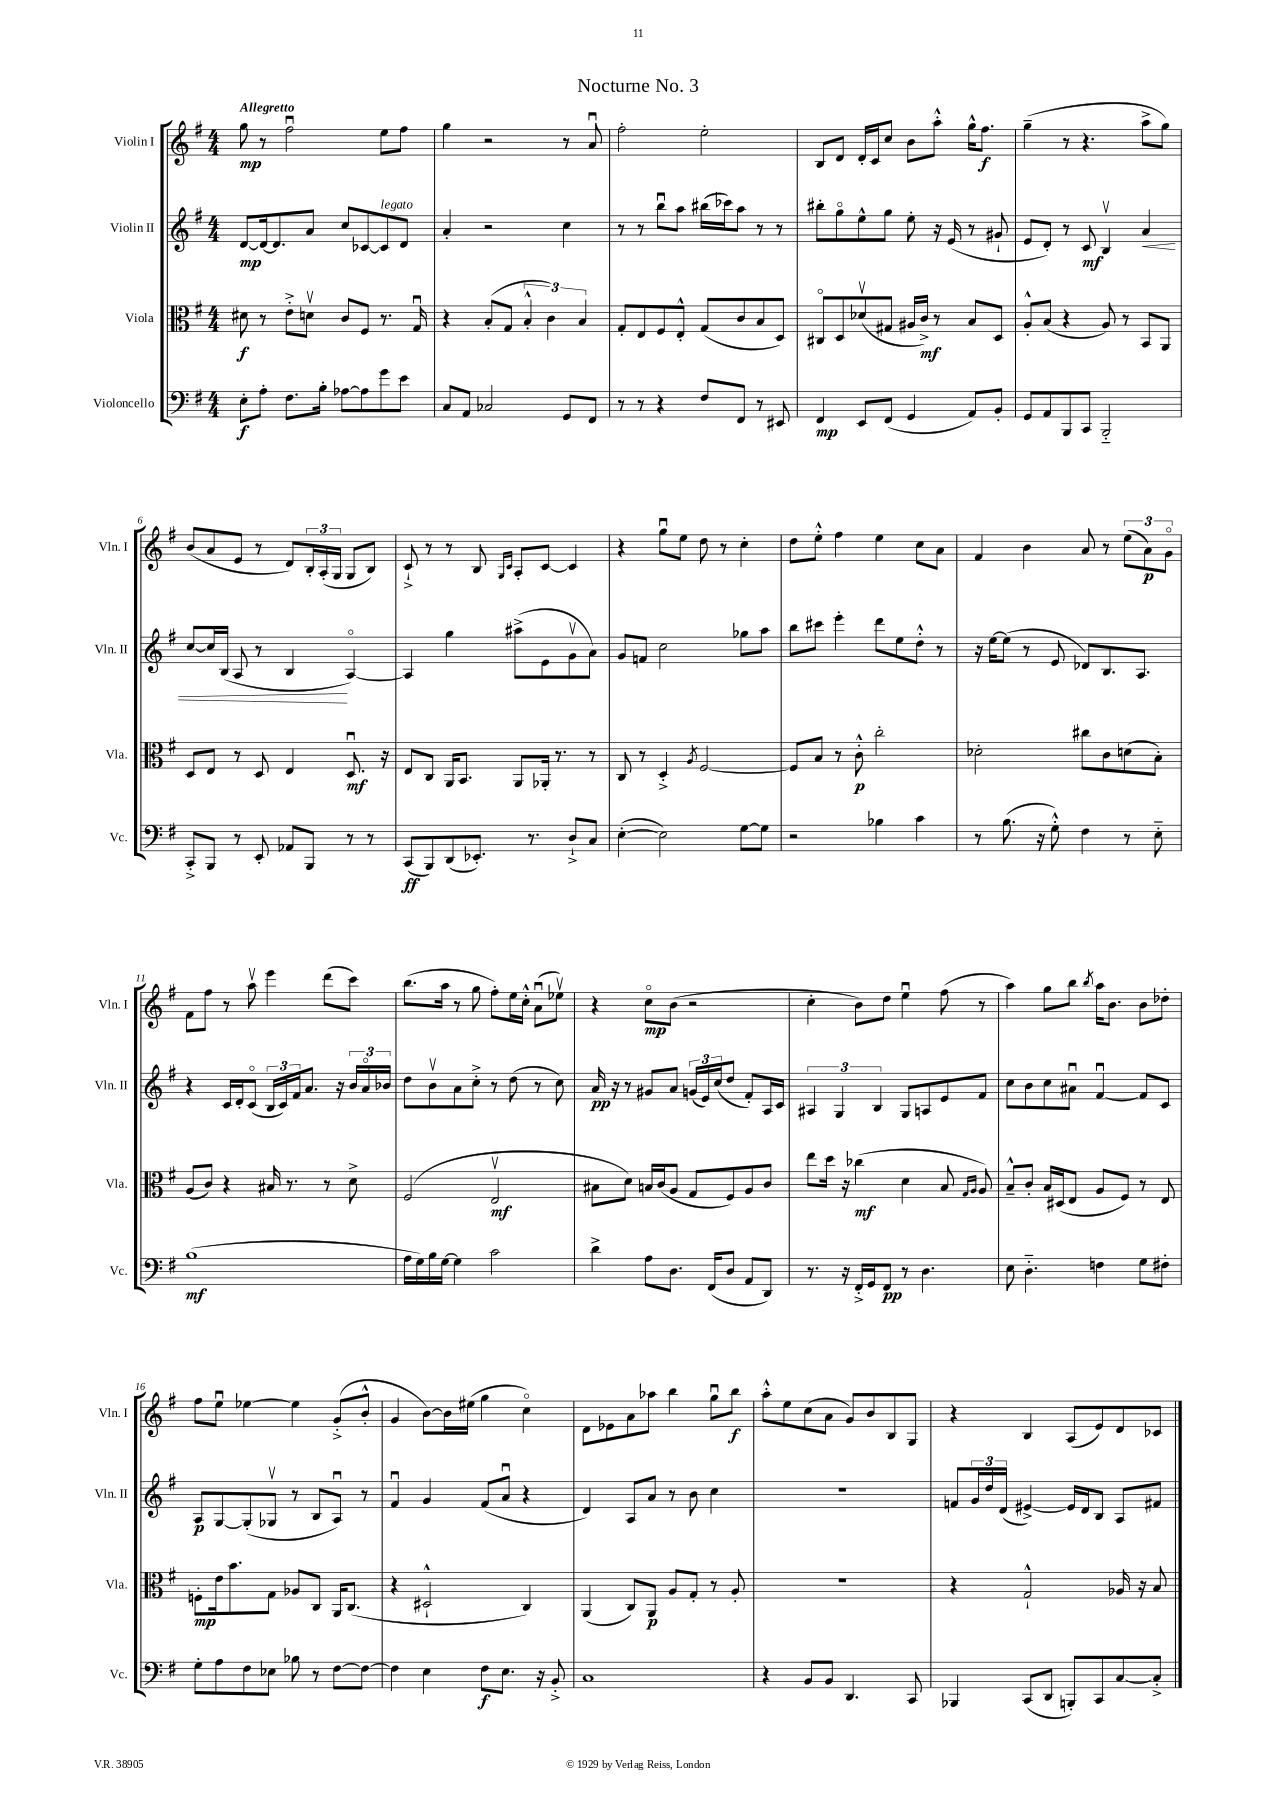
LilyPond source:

\header { title = "Nocturne No. 3" }
<<
\new StaffGroup <<
\new Staff = "s0" \with { instrumentName = "Violin I" shortInstrumentName = "Vln. I" } {
    \clef treble \key g \major \numericTimeSignature \time 4/4 \tempo "Allegretto"
    g''8\mp r8 fis''2\downbow e''8 fis''8 |
    g''4 r2 r8 a'8\downbow |
    fis''2-. e''2-. |
    b8 d'8 d'16-. c'16 c''8 b'8 a''8-.-^ g''16-^ fis''8.\f |
    g''4--( r8 r4. a''8-> g''8) |
    b'8( a'8 e'8 r8 d'8) \tuplet 3/2 { b16-. a16-.( g16 } g8 b8) |
    c'8-!-> r8 r8 b8 \grace { g16 c'16 } a8-. c'8~ c'4 |
    r4 g''8\downbow e''8 d''8 r8 c''4-. |
    d''8 e''8-.-^ fis''4 e''4 c''8 a'8 |
    fis'4 b'4 a'8 r8 \tuplet 3/2 { e''8( a'8\p) g'8\flageolet } |
    fis'8 fis''8 r8 a''8\upbow e'''4 d'''8( c'''8) |
    b''8.( a''16 r8 g''8 fis''8-.) e''16 c''16-.-^ a'8\downbow( ees''8\upbow) |
    r4 c''8\flageolet\mp b'8( r2 |
    c''4-. b'8) d''8 e''4\downbow fis''8( r8 |
    a''4) g''8 b''8 \acciaccatura { b''8 } a''16 b'8. b'8 des''8-. |
    fis''8 e''8\downbow ees''4~ ees''4 g'8-.->( b'8-.-^ |
    g'4 b'8~) b'16 eis''16( g''4 c''4\flageolet) |
    d'8 ees'8 a'8 aes''8 b''4 g''8\downbow b''8\f |
    a''8-.-^ e''8 c''8( a'8 g'8) b'8 b8 g8 |
    r4 b4 a8( e'8) d'8 ces'8 \bar "|." |
}
\new Staff = "s1" \with { instrumentName = "Violin II" shortInstrumentName = "Vln. II" } {
    \clef treble \key g \major \numericTimeSignature \time 4/4
    d'8~\mp d'16~ d'8. a'8 c''8 ces'8~ ces'8^\markup { \italic "legato" } d'8 |
    a'4-. r2 c''4 |
    r8 r8 b''8\downbow a''8 bis''16( ces'''16) a''8 r8 r8 |
    bis''8-. g''8\flageolet e''8-^ g''8 e''8-. r16 e'16( r8 gis'8-! |
    e'8 d'8-.) r8 c'8\mf b4\upbow a'4\< |
    c''8~ c''16 b16( a8 r8 b4\! a4~\flageolet) |
    a4 g''4 ais''8->( e'8 g'8\upbow a'8) |
    g'8 f'8 c''2 ges''8 a''8 |
    b''8 cis'''8 e'''4-. d'''8 e''8 d''8-.-^ r8 |
    r16 e''16~ e''8( r8 e'8 des'8) b8. a8. |
    r4 c'16 d'16-. c'8\flageolet( \tuplet 3/2 { b16 c'16) fis'16 } a'8. r16 \tuplet 3/2 { b'16 a'16\flageolet bes'16 } |
    d''8 b'8\upbow a'8 c''8-.-> r8 d''8( r8 c''8) |
    a'16\pp r16 r8 gis'8 a'8 \tuplet 3/2 { g'16( e'16) c''16( } d''8 fis'8-.) a16 c'16 |
    \tuplet 3/2 { ais4 g4 b4 } g8 a8 e'8 fis'8 |
    c''8 b'8 c''8 ais'8\downbow fis'4~\downbow fis'8 c'8 |
    a8\p g8~ g8-.( ges8\upbow r8 b8 a8\downbow) r8 |
    fis'4\downbow g'4 fis'8( a'8\downbow r4 |
    d'4) a8 a'8 r8 b'8 c''4 |
    R1 |
    f'8 \tuplet 3/2 { g'16 d''16 d'16( } eis'4~->) eis'16 d'16 b8 a8 fis'8 \bar "|." |
}
\new Staff = "s2" \with { instrumentName = "Viola" shortInstrumentName = "Vla." } {
    \clef alto \key g \major \numericTimeSignature \time 4/4
    dis'8\f r8 e'8-.-> d'8\upbow c'8 fis8 r8. g16\downbow |
    r4 b8-.( g8 \tuplet 3/2 { b4-.-^ c'4) b4 } |
    g8-. e8 fis8 e8-.-^ g8( c'8 b8 d8) |
    cis8\flageolet d8 des'8\upbow( gis8 ais16 c'16->\mf) r8 b8 d8 |
    a8-.-^ b8( r4 a8) r8 b,8 a,8 |
    d8 e8 r8 d8 e4 d8.\downbow\mf r16 |
    e8 c8 a,16 b,8. a,8 aes,16-. r8. r8 |
    c8 r8 d4-.-> \acciaccatura { a8 } fis2~ |
    fis8 b8 r8 c'8-.-^\p c''2-. |
    des'2-. cis''8 c'8 d'8( b8-.) |
    a8( c'8) r4 bis16 r8. r8 d'8-> |
    fis2( e2\upbow\mf |
    bis8 d'8) b16 c'16( a8 g8 fis8) a8 c'8 |
    e''8 d''16 r16 ces''4\mf( d'4 b8 \grace { g16 a16 } a8) |
    b8---^ c'8-. b16 dis16( e8 a8 fis8) r8 e8 |
    f8-.\mp e'16 b'8. g8 aes8 c8 a,16 c8.( |
    r4 dis2-!-^ c4) |
    a,4( c8) a,8\p a8 g8-. r8 a8-. |
    R1 |
    r4 g2-!-^ aes16 r16 b8 \bar "|." |
}
\new Staff = "s3" \with { instrumentName = "Violoncello" shortInstrumentName = "Vc." } {
    \clef bass \key g \major \numericTimeSignature \time 4/4
    e8-.\f a8-. fis8. b16-. aes8~ aes8 g'8 e'8 |
    c8 a,8 ces2 g,8 fis,8 |
    r8 r8 r4 fis8 fis,8 r8 eis,8 |
    fis,4\mp e,8 fis,8( g,4 a,8) b,8-. |
    g,8 a,8 b,,8 c,8 b,,2-_ |
    c,8-.-> b,,8 r8 e,8-. aes,8 b,,8 r8 r8 |
    c,8\ff( b,,8) d,8( ees,8.-.) r8. d8-!-> c8 |
    e4~-.( e2) g8~ g8 |
    r2 bes4 c'4 |
    r8 b8.( r16 g8-.-^) fis4 r8 e8-_ |
    b1\mf( |
    a16 g16) b16 g16~ g4 c'2 |
    d'4-> a8 d8. fis,16( d8 a,8 d,8) |
    r8. r16 fis,16-.-> g,16 fis,8\pp r8 d4. |
    e8 d4.-_ f4 g8 fis8-. |
    g8-. a8 fis8 ees8 bes8 r8 fis8~ fis8~ |
    fis4 e4 fis8\f e8. r16 b,8-.-> |
    c1 |
    r4 b,8 b,8 d,4. c,8 |
    bes,,4 c,8( d,8 b,,8-.) c,8 c8~ c8-.-> \bar "|." |
}
>>
>>
